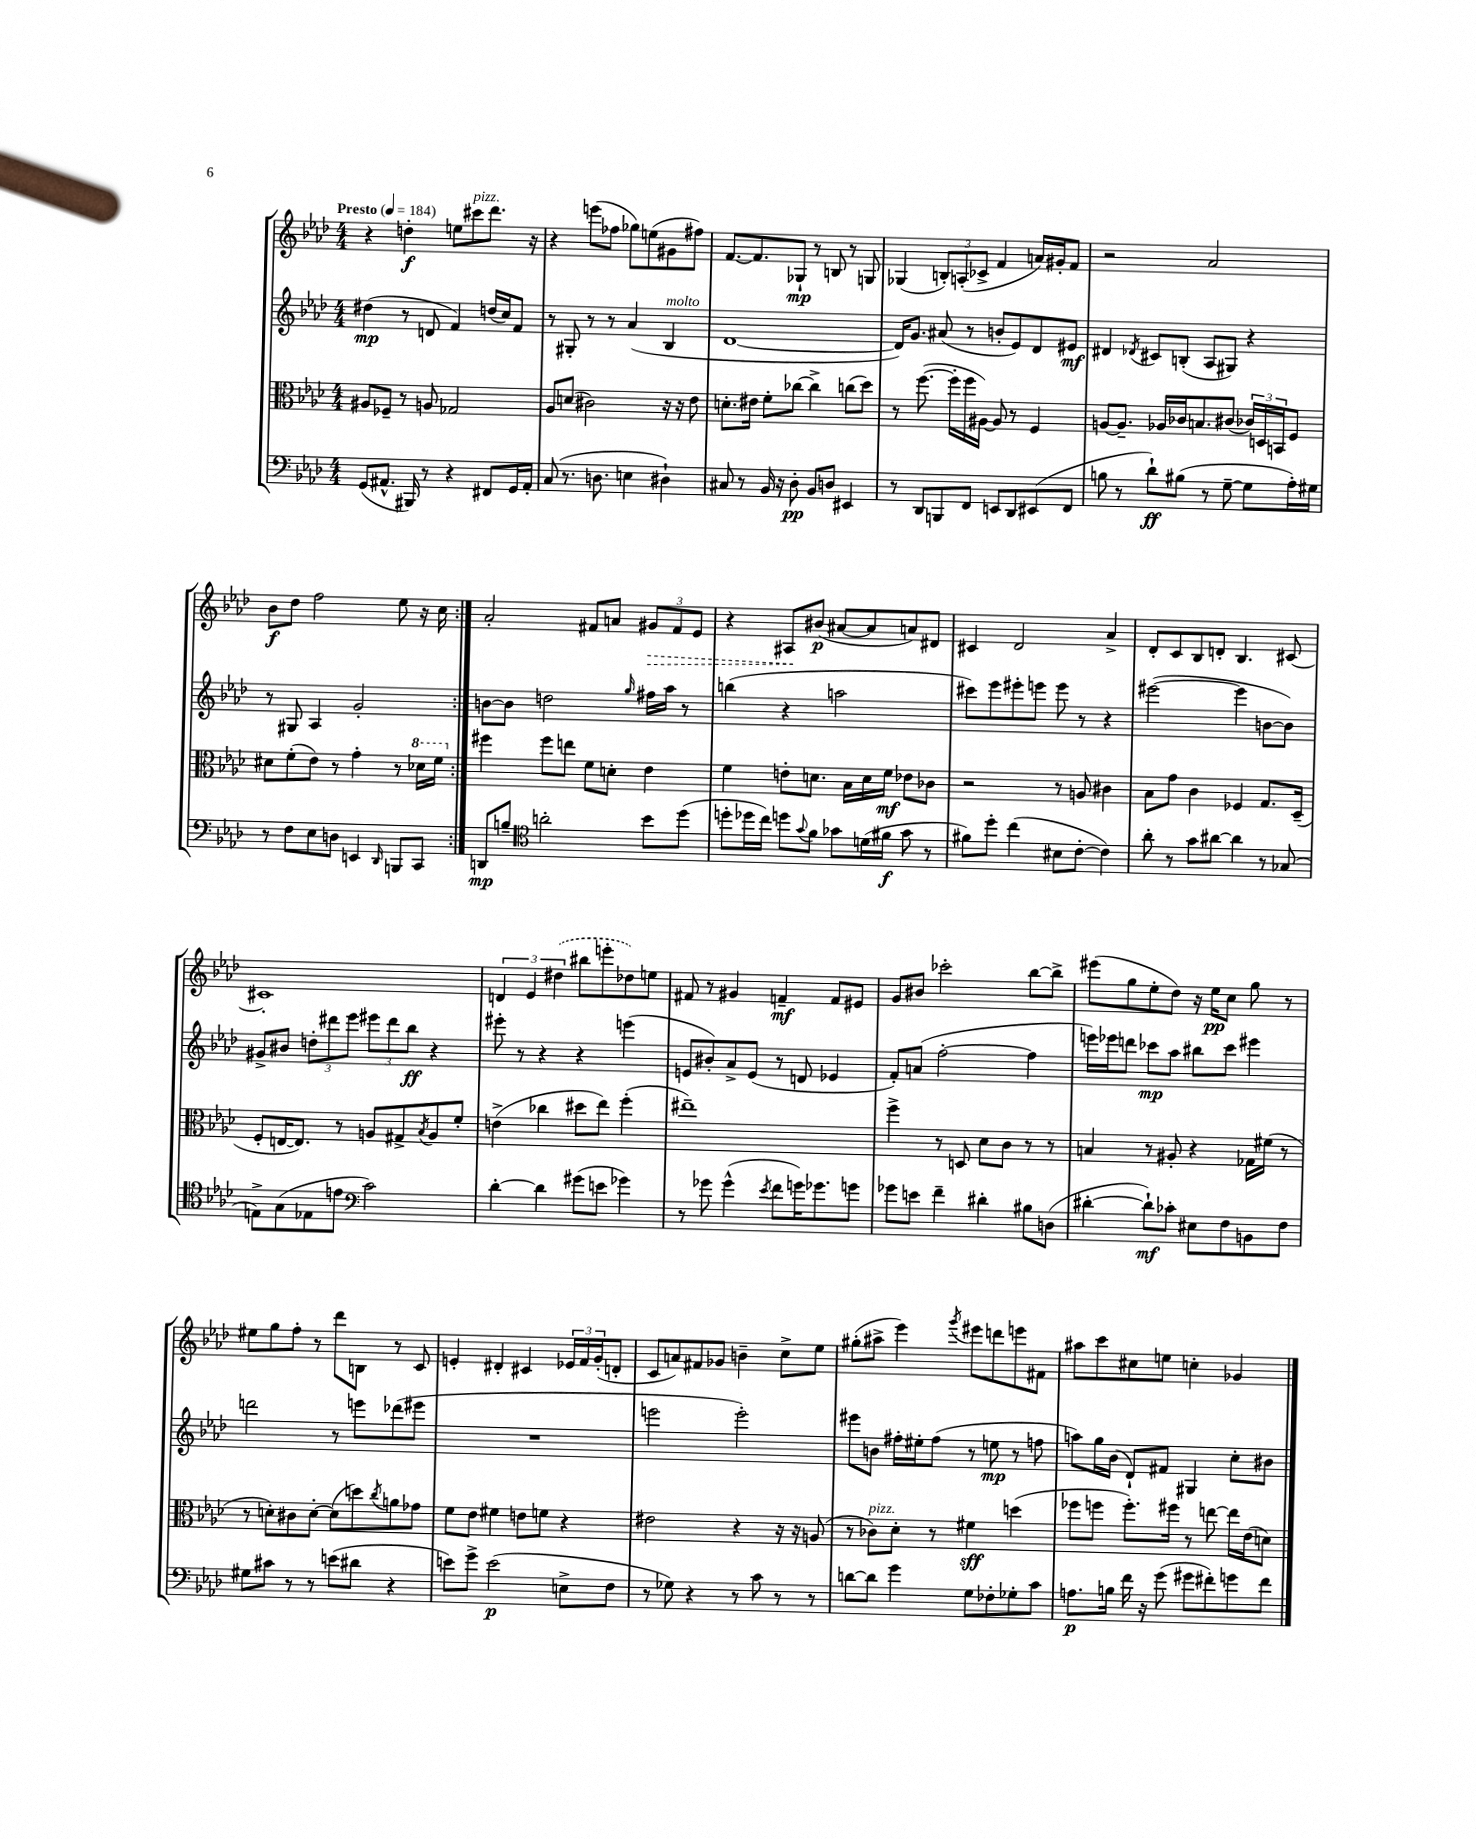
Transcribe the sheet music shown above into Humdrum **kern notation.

**kern	**kern	**kern	**kern
*staff4	*staff3	*staff2	*staff1
*clefF4	*clefC3	*clefG2	*clefG2
*k[b-e-a-d-]	*k[b-e-a-d-]	*k[b-e-a-d-]	*k[b-e-a-d-]
*M4/4	*M4/4	*M4/4	*M4/4
*MM184	*MM184	*MM184	*MM184
(8GG/L	8A#/L	(4dd#\	4r
8.AA#^^/J	8F-~/J	.	.
.	8r	8r	4dd'\
16BBB#/)	.	.	.
8r	8A/	8d/	.
4r	2G-/	4f/)	8ee\L
.	.	.	8ccc#\
8FF#/L	.	(16dd/LL	8.ddd-\J
.	.	16cc/J)	.
16GG/L	.	8f/J	.
16AA#'/JJ	.	.	16r
=	=	=	=
(8C/	8A-/L	8r	4r
8.r	(8d/J	8G#'/	.
.	2c#\)	8r	(8eee\L
8.D\	.	.	.
.	.	8r	8ff-\J
4E\	.	(4a-/	8gg-\L)
.	.	.	(8ee\
4D#`\)	16r	4B-/	8g#\
.	16r	.	.
.	8e-\	.	8ff#\J)
=	=	=	=
8C#/	8.d'\L	[1d-	[8.f/L
8r	.	.	.
.	16e#\Jk	.	8.f/]
16BB-/	8f'\L	.	.
16r	.	.	.
8D-'\	[8cc-\J	.	8G-`/J
8BB-/L	4cc-^\]	.	8r
8D/J	.	.	8B/
4EE#/	(8cc\L	.	8r
.	8dd-\J)	.	8G/
=	=	=	=
8r	8r	16d-/]LK)	(4G-/
.	.	8.g/J	.
8DD-/L	([8.ff\	.	.
8BBB/	.	(8a#/	12B'/L)
.	16ff'\]LL	.	.
.	.	.	(12A'/
8FF/J	16ff\	8r	.
.	.	.	12c-^/J
.	[16A#\JJ)	.	.
8EE/L	8A#/]	8b'/L	4f/
8DD-/	8r	8e-/)	.
(8EE#/	4F/	8d-/	16a/LL)
.	.	.	16g#'/J
8FF/J	.	8e#/J	8f/J
=	=	=	=
8B\	[8A/L	4d#/	2r
8r	8.A~/]J	.	.
.	.	8qd-/	.
8d-`\L)	.	8c#/L	.
.	16A-/LL	.	.
(8B#\J	16c-/J	(8B'/J	.
.	8.B/	.	.
8r	.	8A-/L	2a-/
[8G~\	(8c#/J	8G#/J)	.
8G\]L	24c-/LL)	4r	.
.	24D/	.	.
.	24BB/J	.	.
16A-'\L)	8F/J	.	.
16G#\JJ	.	.	.
=	=	=	=
8r	8d#\L	8r	8b-\L
8F\L	(8f'\	8G#/	8dd-\J
8E-\	8e-\J)	4A-/	2ff\
8D\J	8r	.	.
4EE/	4g'\	2g'/	.
16qqDD-/	.	.	.
8BBB/L	8r	.	8ee-\
8CC/J	16dd-\LL	.	16r
.	16ff\JJ	.	16cc\
=:|!	=:|!	=:|!	=:|!
8DD/L	4ff#\	[8b\L	2a-'/
8B~/J	.	8b\]J	.
*clefC4	*	*	*
2a'\	8ff#\L	2dd\	.
.	8ee\J	.	.
.	8f\L	.	8f#/L
.	8d'\J	.	8a/J
.	.	16qqgg/	.
8b-\L	4e-\	16ff#\LL	12g#/L
.	.	16aa-\JJ	.
.	.	.	12f#/
(8dd-\J	.	8r	.
.	.	.	12e-/J
=	=	=	=
8dd'\L	4f\	(4bb\	4r
16dd-\L	.	.	.
16cc\JJ)	.	.	.
8dd\L	8e'\L	4r	8A#/L
8qqg/	.	.	.
8f\J	8.d\J	.	(8b#/J
8g-\L	.	2aa\	[8a#/L
.	16B-\LL	.	.
(16d\L	16d\	.	8a#/]
16f#\JJ	16f\JJ	.	.
8g-\	8e-\L	.	8a/)
8r	8c-\J	.	8d#/J
=	=	=	=
8f#\L)	2r	8ccc#\L)	4c#/
8dd-'\J	.	8eee-\	.
(4cc\	.	8eee#'\	2d-/
.	.	8eee\J	.
8B#\L	8r	8eee\	.
[8c'\J	8A/	8r	.
4c\])	4c#\	4r	4a-^/
=	=	=	=
8a-'\	8B-\L	([2eee#\	8d-'/L
8r	8g\J	.	8c/
8g\L	4c\	.	8B-/
[8a#\J	.	.	8d'/J
4a#\]	4F-/	4eee#\]	4.B-/
8r	8.G/L	[8b\L	.
(8G-/	.	8b\]J)	[8c#/
.	(16D-~/Jk	.	.
=	=	=	=
8E^\L)	8F'/L	8g#^/L	1c#']
(8G\	[16E/K	8b#/J	.
.	8.E/]J)	.	.
8E-\	.	12dd'\L	.
.	.	12ddd#\	.
8e\J	8r	.	.
.	.	12eee-\J	.
*clefF4	*	*	*
2c\)	8A/L	12eee#\L	.
.	.	12ddd#\	.
.	8G#^/	.	.
.	.	12bb-\J	.
.	8qB-/	.	.
.	8A/	4r	.
.	8f'/J	.	.
=	=	=	=
[4d-'\	(4e^\	8eee#'\	6d/
.	.	8r	.
.	.	.	6e-/
4d-\]	4cc-\	4r	.
.	.	.	(6dd#\
(8g#\L	8dd#\L	4r	8bb#\L
8e\J	8ee-\J)	.	8eee'\
4g-\)	(4ff'\	(4eee\	8dd-\)
.	.	.	8ee\J
=	=	=	=
8r	1ee#~)	8e/L	8f#/
8g-\	.	8b#'/)	8r
(4g-^^\	.	8a-^/	4g#/
.	.	(8e/J	.
8qe-/	.	.	.
8f\L	.	8r	4f~/
16g\K)	.	8d/	.
8.g-\	.	.	.
.	.	4e-/	8f/L
8g\J	.	.	8e#/J
=	=	=	=
8g-\L	4ff^\	8f'/L)	8g/L
8e\J	.	(8a/J	8b#/J
4f~\	8r	[2ff'\	2ccc-'\
.	8D/	.	.
4d#'\	8d-\L	.	.
.	8c\J	.	.
8B#\L	8r	4ff\]	[8bb-\L
(8D\J	8r	.	8bb-^\]J
=	=	=	=
[4d#'\	4B/	16eee\LL)	(8eee#\L
.	.	16eee-\J	.
.	.	8ddd\J	8gg\
8d#`\]L)	8r	8ccc-\L	8ee-'\
8c-'\J	8A#'/	8aa-\J	8dd-\J)
8E#\L	4r	8bb#\L	16r
.	.	.	16ee-\LK
8F\	.	8ccc-\J	8cc\J
8BB\	16G-\LL	4eee#\	8gg\
.	(16f#\JJ	.	.
8F\J	8r	.	8r
=	=	=	=
8G#\L	8r	2ddd\	8ee#\L
8c#\J	8d'\L)	.	8gg\
8r	8c#\	.	8ff'\J
8r	[8d'\J	.	8r
(8e\L	(8d\]L	8r	8ddd-\L
8d#\J	8dd\)	8eee\L	8B\J
.	8qcc/	.	.
4r	8a\	(8ddd-\	8r
.	8g-\J	8eee#\J	8c/
=	=	=	=
8e\L)	8f\L	1r	4e'/
8g^\J	8e-\J	.	.
(2e\	4f#\	.	4d#'/
.	8e\L	.	4c#/
.	8f\J	.	.
8E^\L	4r	.	24e-/LL
.	.	.	24f/
.	.	.	(24g'/J
8F\J	.	.	8d'/J
=	=	=	=
8r	2e#\	2eee\	8c/L
8G-\)	.	.	8a/)
4r	.	.	8f#/
.	.	.	8g-/J
8r	4r	2eee'\)	4b~\
8c\	.	.	.
8r	16r	.	8cc^\L
.	16r	.	.
8r	(8A/	.	8ee-\J
=	=	=	=
[8d\L	8r	8eee#\L	(8gg#'\L
8d\]J	8c-\L)	8b\J	8aa#^\J
4g\	8d-'\J	16ff#'\LL	4eee-\)
.	.	16ee#'\J	.
.	8r	(8ff#\J	.
.	.	.	8qggg/
8G\L	4f#\	8r	8eee#\L
8F-'\	.	8ee\	8ddd\
8G-'\	(4dd\	8r	8eee\
8c\J	.	8ff\	8f#\J
=	=	=	=
8.A\L	8ff-\L	8aa\L)	8aa#\L
.	8ff\J	16gg\L	8ccc\
16B\Jk	.	(16b-\JJ	.
16f\	8.ff'\L)	8d-`/L)	8cc#\
16r	.	.	.
(8g\	.	8f#/J	8ee\J
.	16ff#\Jk	.	.
8g#\L	8r	4G#/	4cc'\
8f#'\)	[8ee\	.	.
8g\	16ee\]LL	8cc'\L	4g-/
.	(16e-\J	.	.
8f#\J	8d\J)	8b#\J	.
==	==	==	==
*-	*-	*-	*-
